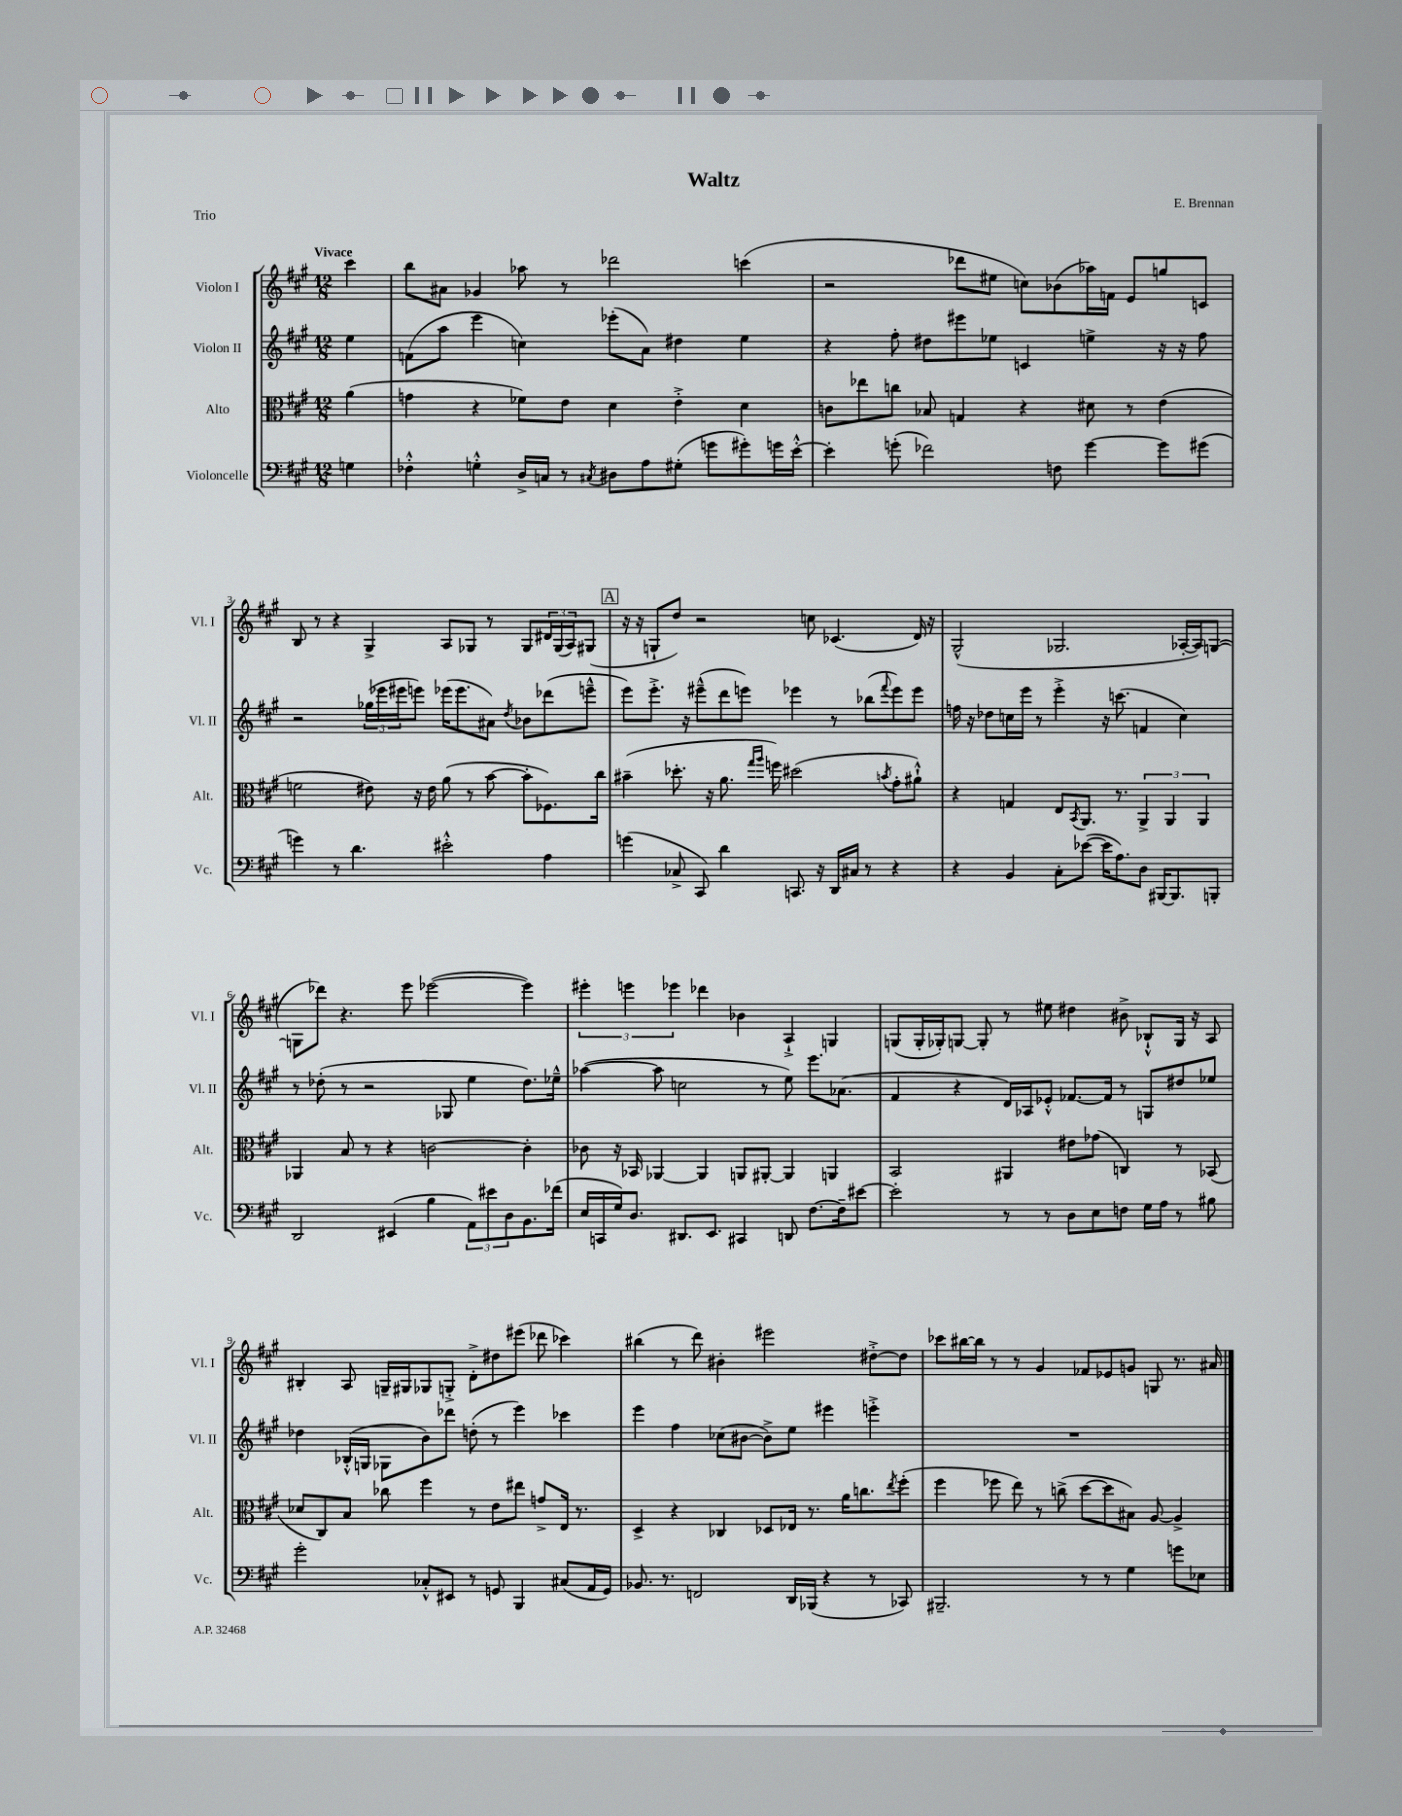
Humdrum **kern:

**kern	**kern	**kern	**kern
*staff4	*staff3	*staff2	*staff1
*clefF4	*clefC3	*clefG2	*clefG2
*k[f#c#g#]	*k[f#c#g#]	*k[f#c#g#]	*k[f#c#g#]
*M12/8	*M12/8	*M12/8	*M12/8
4G	(4a	4ee	4ccc#
=	=	=	=
4F-'^^	4g	(8f	8bb
.	.	8aa	8a#
4G'^^	4r	4eee	4g-
16D^	8f-)	4cc)	8aa-
16C	.	.	.
8r	8e	.	8r
8qC#	.	.	.
8D#	4d	(8eee-'	2ddd-
8A	.	8a)	.
(8G#'	4e'^	4dd#	.
8g	.	.	.
8g#')	4d	4ee	(4ccc
16g	.	.	.
[16e'^^	.	.	.
=	=	=	=
4e']	8c	4r	2r
.	8ee-	.	.
(8g'	8cc	8ff#'	.
2f-)	8B-	8dd#	.
.	4G	8eee#	8ddd-
.	.	8ee-	8ee#
.	4r	4c	8cc)
8F	.	.	(8b-
[4g	8d#	4ee^	16aa-)
.	.	.	16f
.	8r	.	8e
8g]	(4e	16r	8gg
.	.	16r	.
(8g#	.	8ff#	8c
=	=	=	=
4g)	2f	2r	8B
.	.	.	8r
8r	.	.	4r
4.d	.	.	.
.	8e#)	(24gg-	4G#^
.	.	24eee-	.
.	.	24eee#	.
.	16r	8eee)	.
.	16e#	.	.
2e#'^^	(8a	(16eee-	8A
.	.	8.eee-	.
.	8r	.	8G-
.	[8b	8a#)	8r
.	.	8qdd	.
.	8b']	8b-	8G-
4A	8.F-)	(8ddd-	24d#
.	.	.	(24G-
.	.	.	24A)
.	.	8eee~^^	(8G#
.	16cc#	.	.
=	=	=	=
(4g	(4b#~	8eee)	16r
.	.	.	16r
.	.	8.eee'^	8G`
8C-^	8.dd-'	.	8dd)
.	.	16r	.
8CC#)	.	(8eee#~^^	2r
.	16r	.	.
4d	8.a	8ddd	.
.	.	8eee)	.
.	16qqgg#	.	.
.	16qqaa	.	.
.	16ff)	.	.
8.CC	(2dd#	4eee-	.
.	.	.	8cc
16r	.	.	.
16DD	.	8r	(4.c-
16C#	.	.	.
8r	.	(8bb-	.
.	8qb	8qqfff#	.
4r	8g#'	8eee-)	.
.	8a#`^^)	8eee-	16d)
.	.	.	16r
=	=	=	=
4r	4r	16ff	(2G#^^
.	.	16r	.
.	.	8dd-	.
4BB	4G	16cc	.
.	.	16eee	.
.	.	8r	.
8C#'	8E	4eee'^	2.G-
.	8qBB	.	.
([8e-	8.AA	.	.
16e-]	.	16r	.
8.A)	8.r	(8.ccc	.
8D	6AA^	4f	.
[16BBB#	.	.	.
.	6AA	.	.
8.BBB#]	.	.	.
.	.	4cc)	[16A-'
.	.	.	16A-])
.	6AA	.	.
8BBB'	.	.	([8G
=	=	=	=
2DD	4AA-	8r	8G]
.	.	(8dd-'	8ddd-)
.	8B	8r	4.r
.	8r	2r	.
(4EE#	4r	.	.
.	.	.	8eee
4B	[2c	.	([2eee-
.	.	8G-	.
12AA)	.	4ee	.
12e#	.	.	.
12D	.	.	.
8.BB	4c']	8.dd-)	4eee-])
(16f-	.	16ee-~^^	.
=	=	=	=
16E	8c-	([4aa-	6eee#'
16CC	.	.	.
16G#)	16r	.	.
.	.	.	6eee
8.D	16BB-	.	.
.	[4AA-	8aa-]	.
.	.	.	6eee-
8.DD#	.	2cc	.
.	4AA-]	.	4ddd-
8.EE	.	.	.
4CC#	8AA	.	4b-
.	[8AA#'	8r	.
8DD	4AA#]	8ee)	4A`^
[8.F#	.	8.eee	.
.	4AA	.	4G
16F#~]	.	(8.a-	.
[8e#	.	.	.
=	=	=	=
2e#']	2BB	4f#	(8G
.	.	.	16G'
.	.	.	16G-')
.	.	4r	[8G
.	.	.	8G']
8r	4AA#	16d)	8r
.	.	16A-	.
8r	.	8e-'^^	8ee#
8D	8e#	[8.f-	4dd#
8E	(8g-	.	.
.	.	16f-]	.
8F	4C)	8r	8b#^
16G#	.	8G	8B-`^^
16A	.	.	.
8r	8r	8dd#	16G
.	.	.	16r
8B#	(8BB-	8ee-	8A
=	=	=	=
2g#'	8d-	4dd-	4B#'
.	8C#)	.	.
.	8B	(16B-'^^	8A
.	.	16G	.
.	8cc-	8G-	16G~
.	.	.	16G#
8C-'^^	4ff#	8b)	8G-
8EE#	.	8ddd-	8G'^
8r	8r	(8dd'	8d'^
8GG	8e	8r	8dd#
4BBB	8ee#	4eee)	(8eee#
.	8g^	.	8ddd-
(8C#	16E	4ccc-	4ccc-)
.	8.r	.	.
16AA	.	.	.
16GG)	.	.	.
=	=	=	=
8.BB-	4D^	4eee	(4bb#
8.r	.	.	.
.	4r	4ff#	8r
2FF	.	.	8ddd)
.	4C-	(8cc-	4b#'
.	.	[8b#	.
.	8D-	8b#^])	2eee#
16DD	16E-	8ee	.
(16BBB-	8.r	.	.
4r	.	4eee#	.
.	16a	.	.
.	8.cc	.	.
8r	.	4eee'^	[8dd#'^
.	8qee	.	.
8CC-)	(8ff#'	.	8dd#]
=	=	=	=
2.BBB#~	4ff#	1.r	8ccc-
.	.	.	[16bb#
.	.	.	16bb#]
.	8ff-	.	8r
.	8ee)	.	8r
.	8r	.	4g#
.	(8cc^	.	.
8r	[8dd	.	8f-
8r	8dd]	.	8e-
4G#	8B#)	.	8g
.	[8A	.	8G
8g	4A^]	.	8.r
8E-	.	.	.
.	.	.	16a#
==	==	==	==
*-	*-	*-	*-
